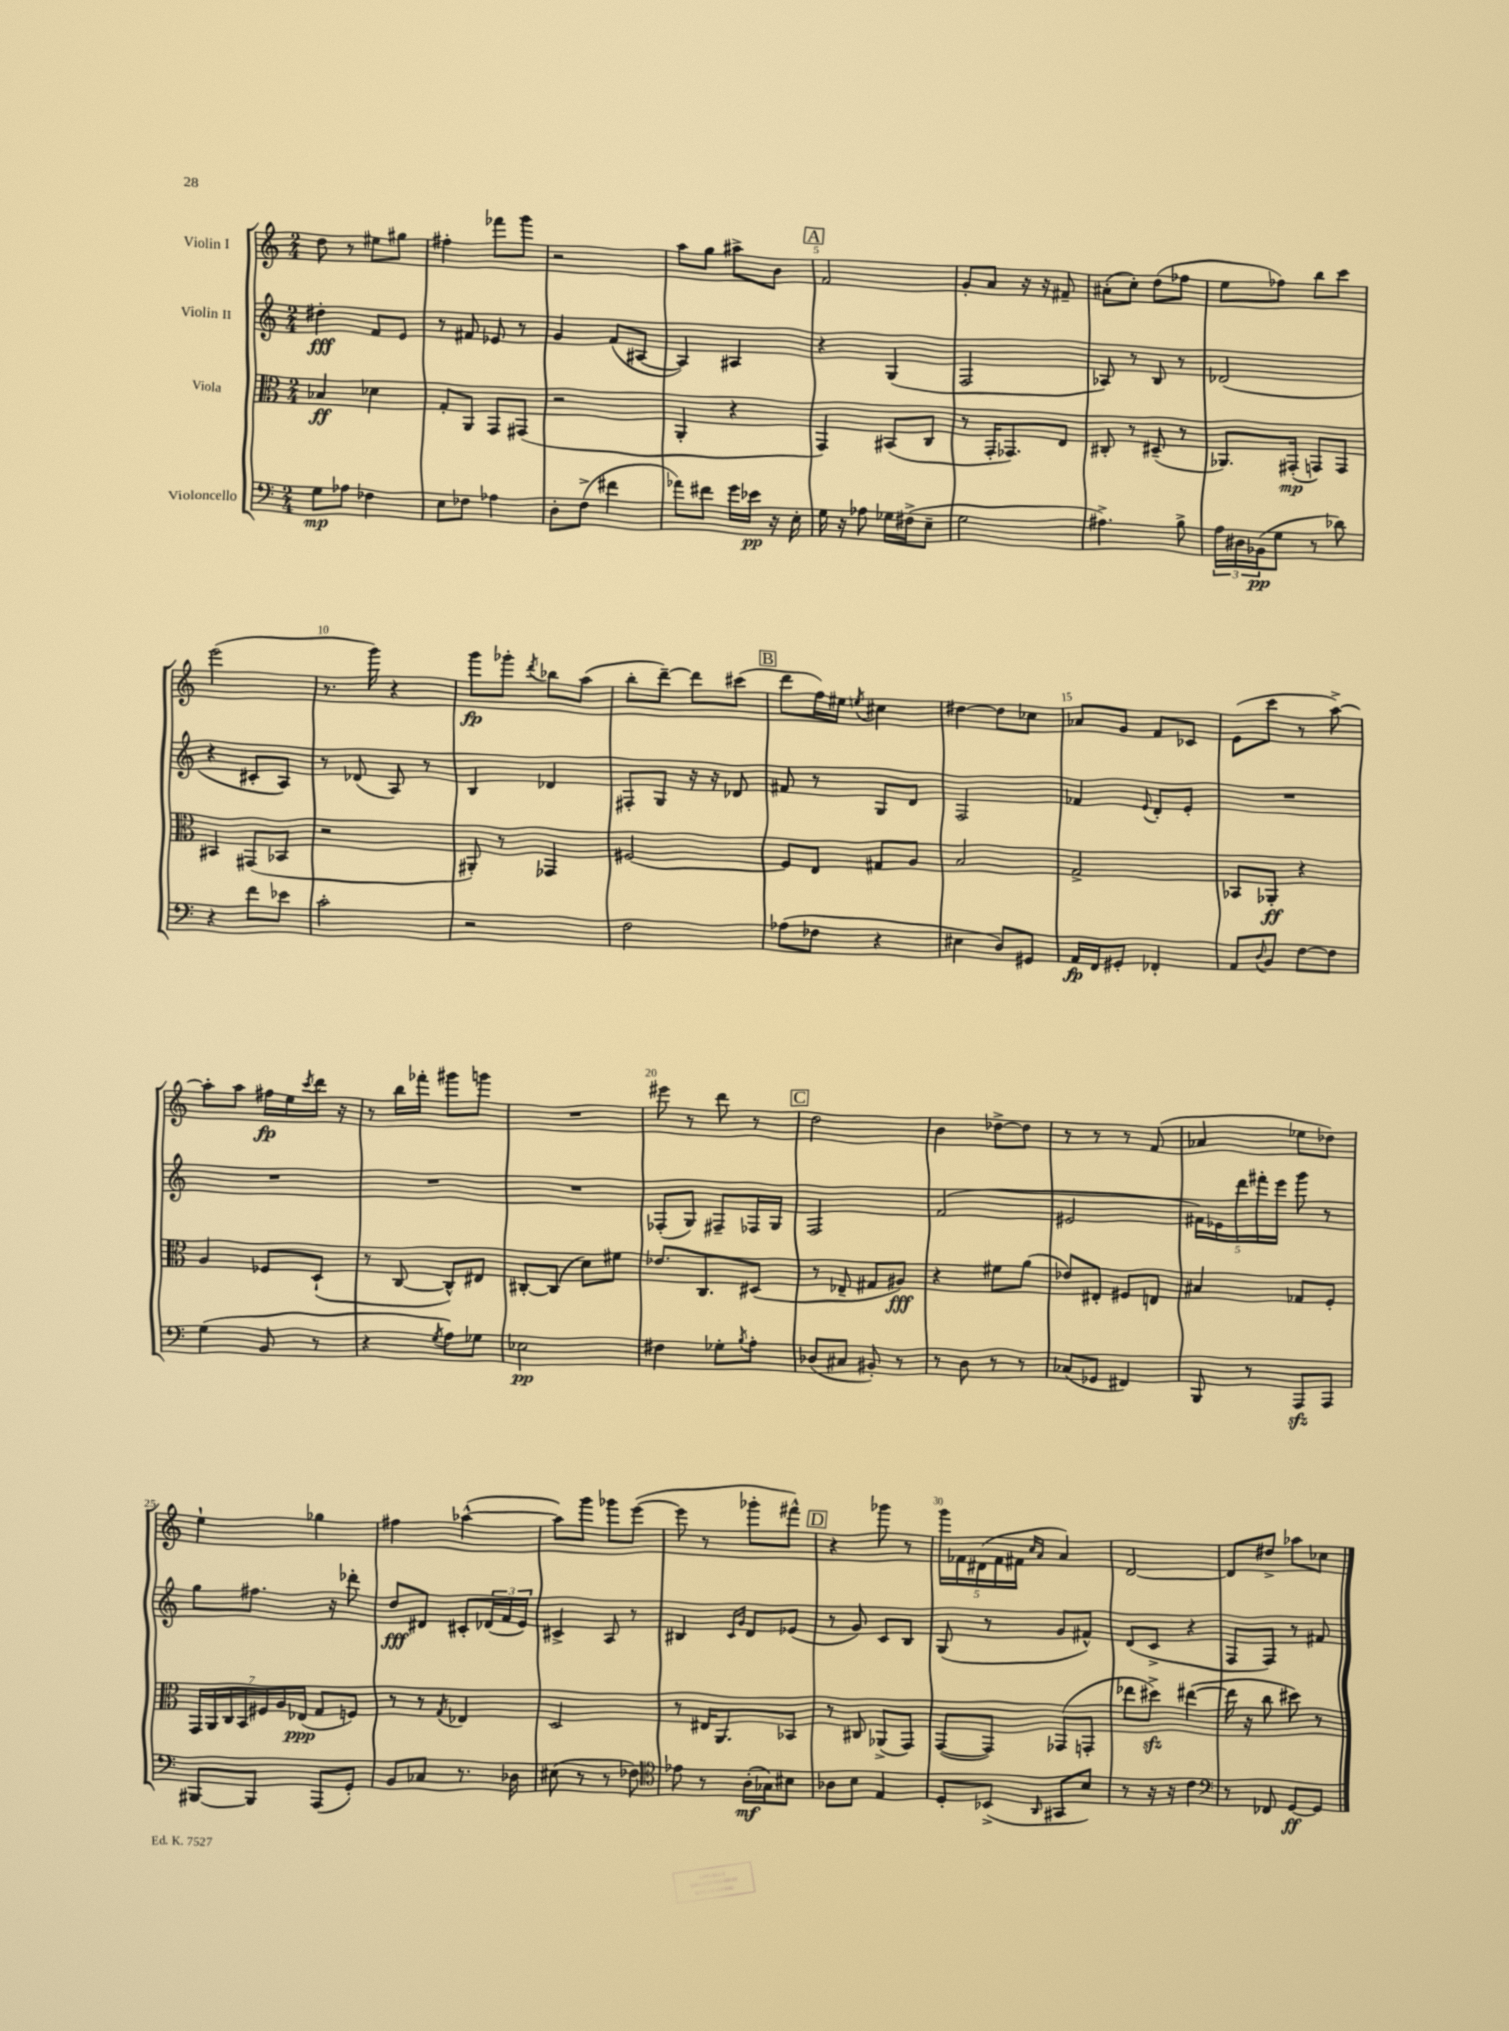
<<
\new StaffGroup <<
\new Staff = "s0" \with { instrumentName = "Violin I" } {
    \clef treble \key c \major \numericTimeSignature \time 2/4
    d''8 r8 eis''8 gis''8 |
    fis''4-. fes'''8 g'''8 |
    r2 |
    a''8 g''8 ais''8-> b'8 |
    \mark \markup { \box "A" } f'2 |
    g'8-. a'8 r16 r16 fis'8-- |
    ais'8-.( c''8-.) d''8( fes''8 |
    e''8 fes''8) b''8 c'''8 |
    e'''2( |
    r8. g'''16) r4 |
    g'''8\fp ges'''8-. \acciaccatura { d'''8 } bes''8 a''8( |
    b''8-. d'''8~--) d'''8 cis'''8( |
    \mark \markup { \box "B" } d'''8 f''16) eis''16 \acciaccatura { e''8 } cis''4 |
    dis''4~ dis''8 ces''8 |
    aes'8 g'8 f'8 ces'8 |
    e'8( c'''8 r8 a''8~->) |
    a''8-. a''8 fis''16\fp e''16 \acciaccatura { c'''8 } d'''16 r16 |
    r8 b''16 fes'''16-. gis'''8 g'''8 |
    R2 |
    eis'''8 r8 d'''8 r8 |
    \mark \markup { \box "C" } d''2 |
    b'4 des''8~-> des''8 |
    r8 r8 r8 f'8( |
    aes'4 ees''8 des''8) |
    e''4-! ges''4 |
    fis''4 aes''4~-^( |
    aes''8) g'''8 ges'''8 e'''8~( |
    e'''8 r8 ges'''8-. fis'''8-^) |
    \mark \markup { \box "D" } r4 ges'''8 r8 |
    \tuplet 5/4 { g'''16 fes'16 dis'16( fes'16 fis'16 } \grace { c''16 a'16 } a'4) |
    d'2~ |
    d'8 dis''8-> aes''8 ces''8 \bar "|." |
}
\new Staff = "s1" \with { instrumentName = "Violin II" } {
    \clef treble \key c \major \numericTimeSignature \time 2/4
    dis''4-.\fff f'8 e'8 |
    r8 fis'8 ees'8 r8 |
    g'4 f'8( ais8~ |
    ais4) ais4 |
    \mark \markup { \box "A" } r4 g4( |
    f2 |
    aes8) r8 b8 r8 |
    des'2( |
    r4 cis'8-. a8) |
    r8 des'8( a8) r8 |
    b4 des'4 |
    fis8-. g8 r16 r16 des'8 |
    \mark \markup { \box "B" } fis'8 r8 g8 d'8 |
    f2 |
    fes'4 \appoggiatura { e'8 } d'8-. e'8-. |
    R2 |
    R2 |
    R2 |
    R2 |
    fes8-.( g8) fis8-- fes16 g16 |
    \mark \markup { \box "C" } f2 |
    f'2( |
    eis'2 |
    \tuplet 5/4 { fis'16) ees'16 d'''16 fis'''16-. e'''16 } g'''8 r8 |
    g''8 fis''8. r16 des'''8-. |
    d''8\fff dis'8 cis'8-. \tuplet 3/2 { des'16( f'16 e'16) } |
    cis'4-> a8 r8 |
    bis4 \grace { c'16 g'16 } d'8 ees'8( |
    \mark \markup { \box "D" } r8 g'8) c'8 b8 |
    g8( r8 g'8 fis'8-^) |
    d'8( c'8-> r4 |
    f8 f8) r8 fis'8 \bar "|." |
}
\new Staff = "s2" \with { instrumentName = "Viola" } {
    \clef alto \key c \major \numericTimeSignature \time 2/4
    bes4\ff des'4 |
    g8-. a,8 g,8 gis,8( |
    r2 |
    a,4-. r4 |
    \mark \markup { \box "A" } g,4) bis,8( c8 |
    r8 g,16-. ges,8.) e8 |
    cis8-. r8 dis8--( r8 |
    aes,8.) gis,16-.\mp( g,8) g,8 |
    bis,4 gis,8( bes,8 |
    r2 |
    ais,8-.) r8 ges,4 |
    fis2~ |
    \mark \markup { \box "B" } fis8 e8 gis8 a8 |
    b2 |
    g2-> |
    bes,8 aes,8-.\ff r4 |
    a4 fes8 d8-!( |
    r8 c8~ c8-^) eis8 |
    cis8~-. cis8( d'8) fis'8 |
    ees'8. c8. dis8( |
    \mark \markup { \box "C" } r8 ees8-- gis8 ais8\fff) |
    r4 fis'8 a'8( |
    ees'8) eis8-. fis8 e8 |
    bis4 ges8 f8-. |
    \tuplet 7/4 { g,16 a,16 c16 b,16 fis16 a16 ees16\ppp( } g8 f8) |
    r8 r8 \acciaccatura { g8 } ees4 |
    d2 |
    r8 eis16 a,8. bes,8 |
    \mark \markup { \box "D" } r8 cis8 aes,8->( g,8) |
    g,8~( g,8) ges,8( g,8-. |
    ees''8 dis''8->\sfz) eis''4~( |
    eis''16 r16 c''8 dis''8) r8 \bar "|." |
}
\new Staff = "s3" \with { instrumentName = "Violoncello" } {
    \clef bass \key c \major \numericTimeSignature \time 2/4
    g8\mp aes8 fes4 |
    e8 fes8 aes4 |
    d8-. f8->( fis'4 |
    aes'8) fis'8 g'16 ees'16\pp r16 e16-. |
    \mark \markup { \box "A" } g16 r16 aes8 ges16 fis16->( e8-- |
    g2 |
    ais4.->) b8-> |
    \tuplet 3/2 { a16 dis16 bes,16\pp( } g8 r8 des'8) |
    r4 f'8 ees'8 |
    c'2-. |
    r2 |
    f2 |
    \mark \markup { \box "B" } aes8( fes8 r4 |
    eis4 d8) gis,8 |
    a,16\fp f,16 gis,8-. fes,4-. |
    a,8 \appoggiatura { d8 } b,8 f8~ f8 |
    g4( b,8 r8 |
    r4 \acciaccatura { g8 } a8) ges8 |
    ees2\pp |
    fis4 ges8-. \acciaccatura { b8 } a8-. |
    \mark \markup { \box "C" } des8( cis8 bis,8-.) r8 |
    r8 d8 r8 r8 |
    ces8( ges,8 fis,4) |
    b,,8 r8 a,,8\sfz a,,8 |
    bis,,8~ bis,,8 a,,8( g,8-.) |
    b,8 ces8 r8. des16 |
    eis8( r8 r8 fes8) |
    \clef tenor ees'8 r8 a16-.\mf( ges16) bis8 |
    \mark \markup { \box "D" } aes8 b8 e4 |
    d8-. bes,8->( \grace { a,16 } gis,8 b8) |
    r8 r16 r16 c'4 |
    \clef bass r8 fes,8 g,8~\ff g,8 \bar "|." |
}
>>
>>
\layout { \context { \Score \override BarNumber.break-visibility = ##(#f #t #t) barNumberVisibility = #(every-nth-bar-number-visible 5) } }
